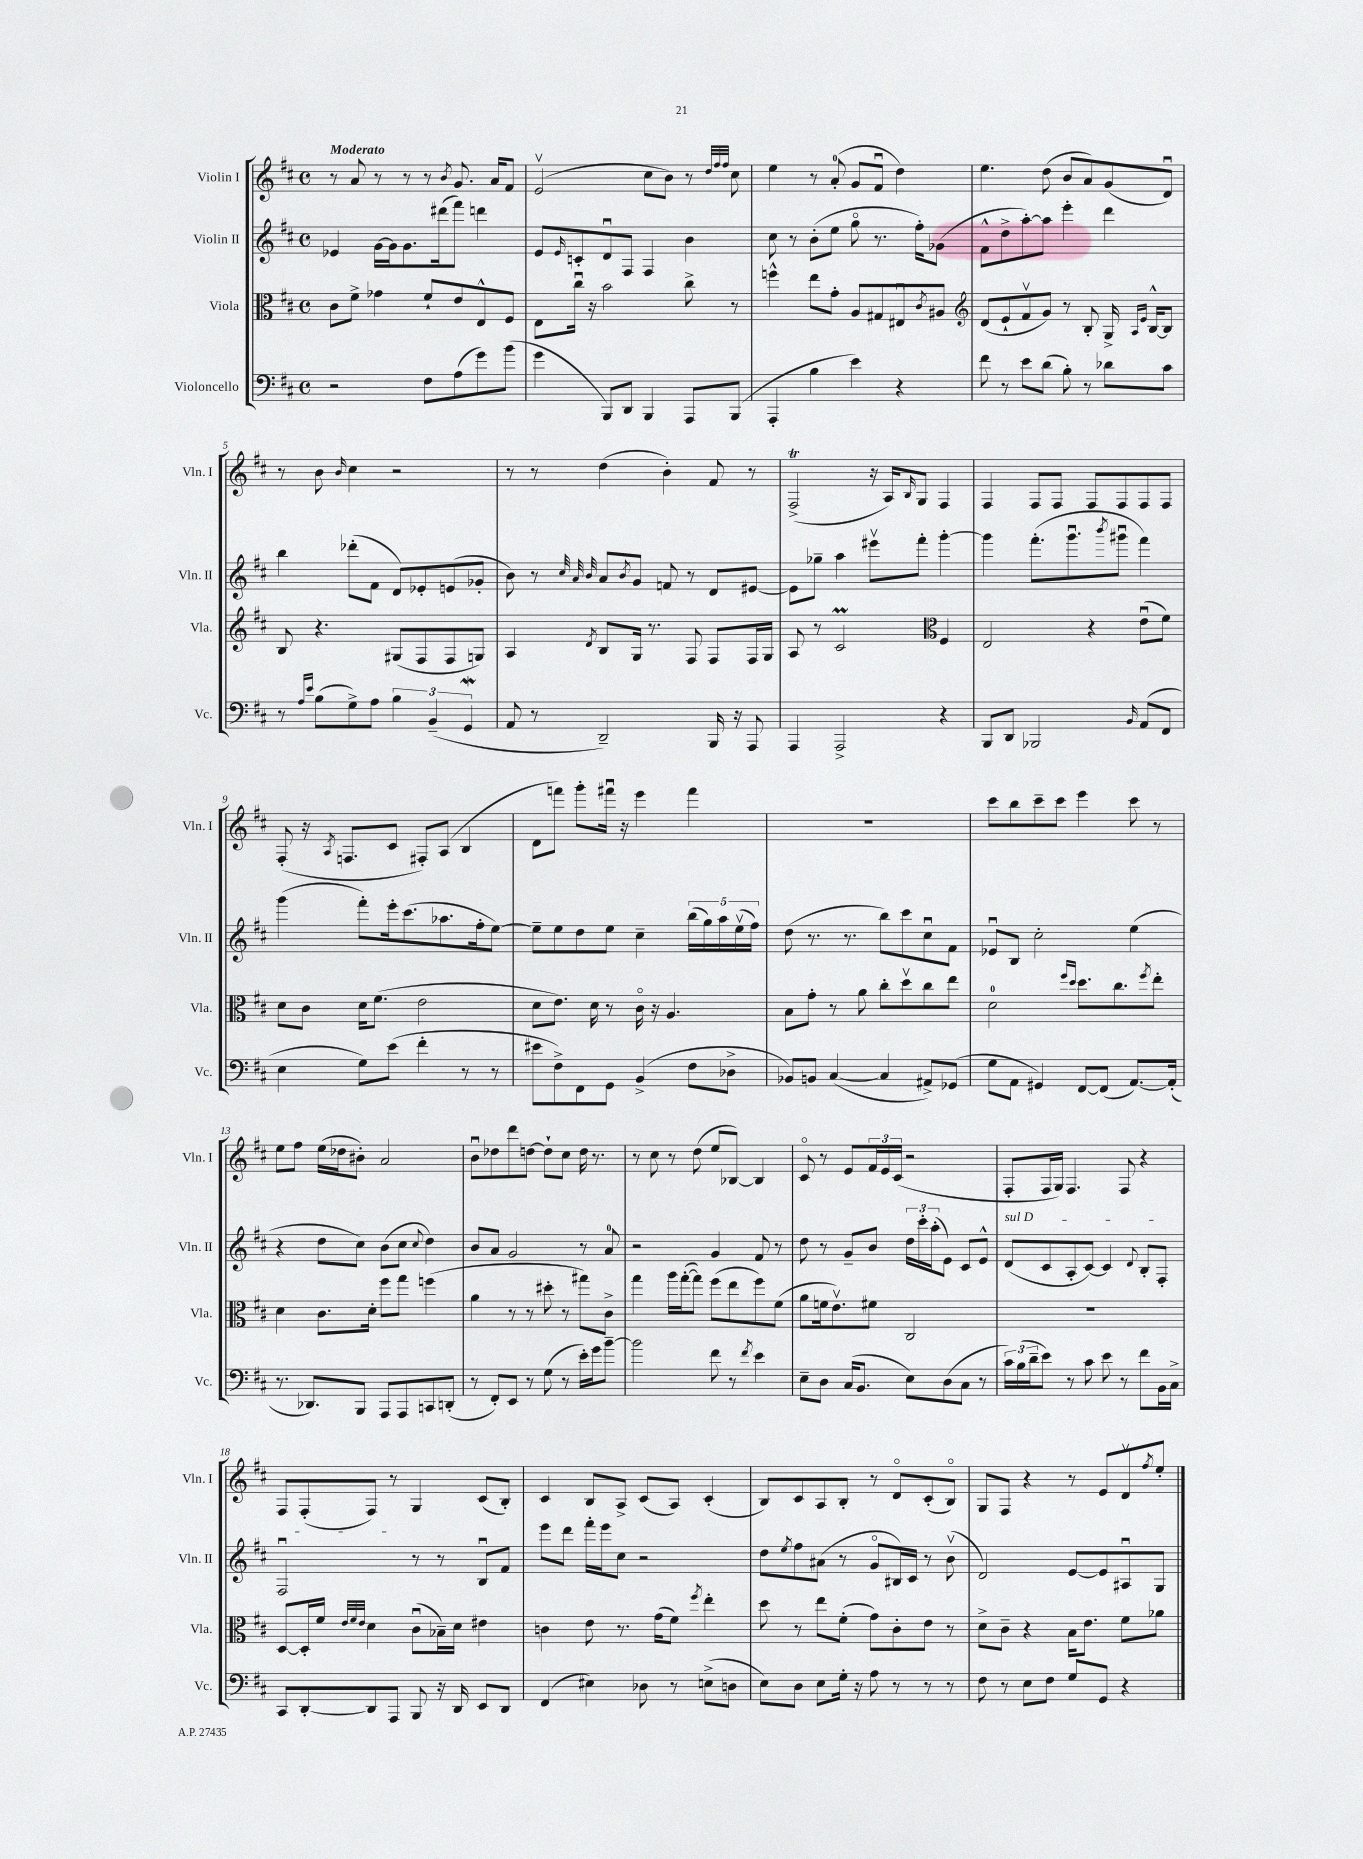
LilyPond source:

<<
\new StaffGroup <<
\new Staff = "s0" \with { instrumentName = "Violin I" shortInstrumentName = "Vln. I" } {
    \clef treble \key d \major \defaultTimeSignature \time 4/4 \tempo "Moderato"
    r8 a'8 r8 r8 r8 \acciaccatura { b'8 } g'8. a'16 fis'8 |
    e'2\upbow( cis''8 b'8) r8 \grace { d''32 fis''32 fis''32 } cis''8 |
    e''4 r8 a'8-0-.( g'8 fis'8\downbow d''4) |
    e''4. d''8( b'8 a'8) g'8( d'8\downbow) |
    r8 b'8 \grace { b'16 } cis''4 r2 |
    r8 r8 d''4( b'4-.) fis'8 r8 |
    fis2->\trill( r16 a16) \grace { b16 } g8 fis4 |
    fis4 fis8 fis8 fis8 fis8 fis8 fis8 |
    fis8-.( r16 \acciaccatura { a8 } f8. cis'8 fis8-.) a8( b4 |
    d'8 f'''8) g'''8-. fis'''16\downbow r16 e'''4 fis'''4 |
    R1 |
    cis'''8 b''8 cis'''8-- cis'''8 e'''4 cis'''8 r8 |
    e''8 fis''8 e''16( des''16 bis'8-.) a'2 |
    b'8\downbow des''8 d'''8 d''8~ d''8-! cis''8 d''16 r8. |
    r8 cis''8 r8 d''8( e''8 bes8~) bes4 |
    cis'8\flageolet r8 e'8 \tuplet 3/2 { fis'16 e'16 cis'16( } r2 |
    fis8-. fis16 g16) fis4. fis8 r4 |
    fis8 fis8-.( fis8) r8 g4 cis'8( b8-.) |
    cis'4 b8 a8-> cis'8( a8) cis'4-.( |
    b8) cis'8 a8 b8-. r8 d'8\flageolet cis'8-.( b8\flageolet) |
    g8 fis8 r4 r8 e'8 d'8\upbow \acciaccatura { fis''8 } e''8-. \bar "|." |
}
\new Staff = "s1" \with { instrumentName = "Violin II" shortInstrumentName = "Vln. II" } {
    \clef treble \key d \major \defaultTimeSignature \time 4/4
    ees'4 g'16~ g'16 g'8. dis'''16( fis'''8) d'''4 |
    e'8 \grace { e'16 } c'8-. d'8\downbow fis8 fis4 b'4 |
    cis''8 r8 b'8-.( e''8 g''8\flageolet r8. fis''16-.) ges'8( |
    fis'8-^ d''8-> a''8~-.) a''8 e'''4-. d'''4 |
    b''4 des'''8-.( fis'8 d'8) ees'8-. e'8( ges'8-. |
    b'8) r8 \grace { cis''32 a'32 b'32 } a'8 \acciaccatura { b'8 } g'8 f'8 r8 d'8 eis'8~ |
    eis'8 ges''8-- a''4 eis'''8\upbow fis'''8-. g'''4~-. |
    g'''4 fis'''8.-.( g'''8.\downbow \acciaccatura { b'''8 } gis'''8\downbow fis'''4) |
    g'''4( fis'''8-.) e'''16-. cis'''8.( aes''8. fis''16-. e''8~) |
    e''8-- e''8 d''8 e''8 cis''4-- \tuplet 5/4 { b''16( g''16) a''16 e''16\upbow( fis''16) } |
    d''8( r8. r8. b''8) cis'''8 cis''8\downbow fis'8 |
    ees'8\downbow b8 cis''2-. e''4( |
    r4 d''8 cis''8) b'8( cis''8 \appoggiatura { cis''8 } d''4) |
    b'8 a'8 g'2 r8 a'8-0 |
    r2 g'4 fis'8 r8 |
    d''8 r8 g'8-- b'8 \tuplet 3/2 { d''16 cis'''16-. a''16-.( } e'8) cis'8 e'8-^ |
    \once \override TextSpanner.bound-details.left.text = \markup { \italic "sul D" } d'8\startTextSpan( cis'8 a8-. cis'8~) cis'4 \appoggiatura { d'8 } b8-. fis8-. |
    fis2\downbow\stopTextSpan r8 r8 b8\downbow fis'8 |
    e'''8 d'''8 fis'''16-. e'''16 cis''8 r2 |
    d''8 \acciaccatura { e''8 } fis''8 ais'8( r8 g'8\flageolet bis16) cis'16 r8 b'8\upbow( |
    d'2) e'8~ e'8 ais8\downbow g8 \bar "|." |
}
\new Staff = "s2" \with { instrumentName = "Viola" shortInstrumentName = "Vla." } {
    \clef alto \key d \major \defaultTimeSignature \time 4/4
    cis'8 fis'8-> ges'4 fis'8-! e'8 e8-^ fis8 |
    e8 cis''16\downbow r16 b'2 cis''8-> r8 |
    f''4-^ e''8 g'8-. a8 gis8 eis8\downbow \acciaccatura { cis'8 } ais8 |
    \clef treble d'8( e'8-! fis'8\upbow g'8) r8 b8-. g16-> \grace { a16 e'16 } b16~-^ b8 |
    b8 r4. gis8( fis8 fis8 g8) |
    a4 \acciaccatura { d'8 } b8 g16 r8. fis8 fis8 fis16 g16 |
    a8 r8 cis'2\prall \clef alto fis4 |
    e2 r4 e'8\downbow( fis'8) |
    d'8 cis'8 d'16 fis'8.( e'2 |
    d'8 e'8.) d'16 r8 cis'16\flageolet r16 a4. |
    b8 g'8-. r8 a'8 cis''8-. d''8\upbow cis''8 e''8 |
    d'2-0 \grace { fis''16 d''16 } d''8. cis''8. \acciaccatura { fis''8 } e''8-. |
    d'4 cis'8. d'16-. fis''8 g''8 f''4( |
    a'4 r8 r8 dis''8-. r8 gis''8) cis'8-> |
    g''4 a''16 g''16~-.( g''8) fis''8( e''8 fis''8) fis'8( |
    a'8 f'16 e'8.\upbow) fis'8 cis2 |
    R1 |
    d8~ d16-. fis'16 \grace { e'32 fis'32 e'32 } d'4 cis'8\downbow( bes16--) d'16 eis'4 |
    c'4 e'8 r8. g'16( fis'8) \acciaccatura { fis''8 } e''4-. |
    d''8 r8 e''8 fis'8-.( g'8) cis'8-. e'8 r8 |
    d'8-> cis'8-- r4 b16 e'8. fis'8 aes'8 \bar "|." |
}
\new Staff = "s3" \with { instrumentName = "Violoncello" shortInstrumentName = "Vc." } {
    \clef bass \key d \major \defaultTimeSignature \time 4/4
    r2 fis8 a8( g'8) b'8( |
    g'4 b,,8) d,8 b,,4 a,,8 b,,8( |
    a,,4-. b4 e'4) r4 |
    fis'8 r8 e'8 d'8( b8-.) r8 des'8 cis'8 |
    r8 \grace { a16 e'16 } b8( g8->) a8 \tuplet 3/2 { b4 b,4--( g,4\mordent } |
    a,8 r8 d,2--) b,,16 r16 a,,8 |
    a,,4 a,,2-> r4 |
    b,,8 d,8 bes,,2 \grace { b,16 } a,8( fis,8 |
    e4 g8) e'8( fis'4-. r8 r8 |
    eis'8 fis8->) fis,8 g,8 b,4->( fis8 des8-> |
    bes,8) b,8 cis4~( cis4 ais,8->) ges,8( |
    g8 a,8 gis,4) fis,8~ fis,8( a,8.~) a,16-.( |
    r8. des,8.) b,,8 a,,8 a,,8 c,8 d,8-.( |
    r8 fis,8-.) e,8 r8 g8( r8 e'16-.) g'16 b'8~-- |
    b'2 fis'8 r8 \acciaccatura { fis'8 } e'4 |
    e8-- d8 cis16( b,8. e8) d8( cis8 r8 |
    \tuplet 3/2 { cis'16) b16( d'16-- } e'8) r8 cis'8 e'8 r8 fis'8 b,16 cis16-> |
    cis,8 d,8~-. d,8 a,,8 b,,8 r16 d,16 e,8 d,8 |
    fis,4( eis4) des8 r8 e8->( d8 |
    e8) d8 e8 g16-. r16 a8 r8 r8 r8 |
    fis8 r8 e8 fis8 g8 g,8 r4 \bar "|." |
}
>>
>>
